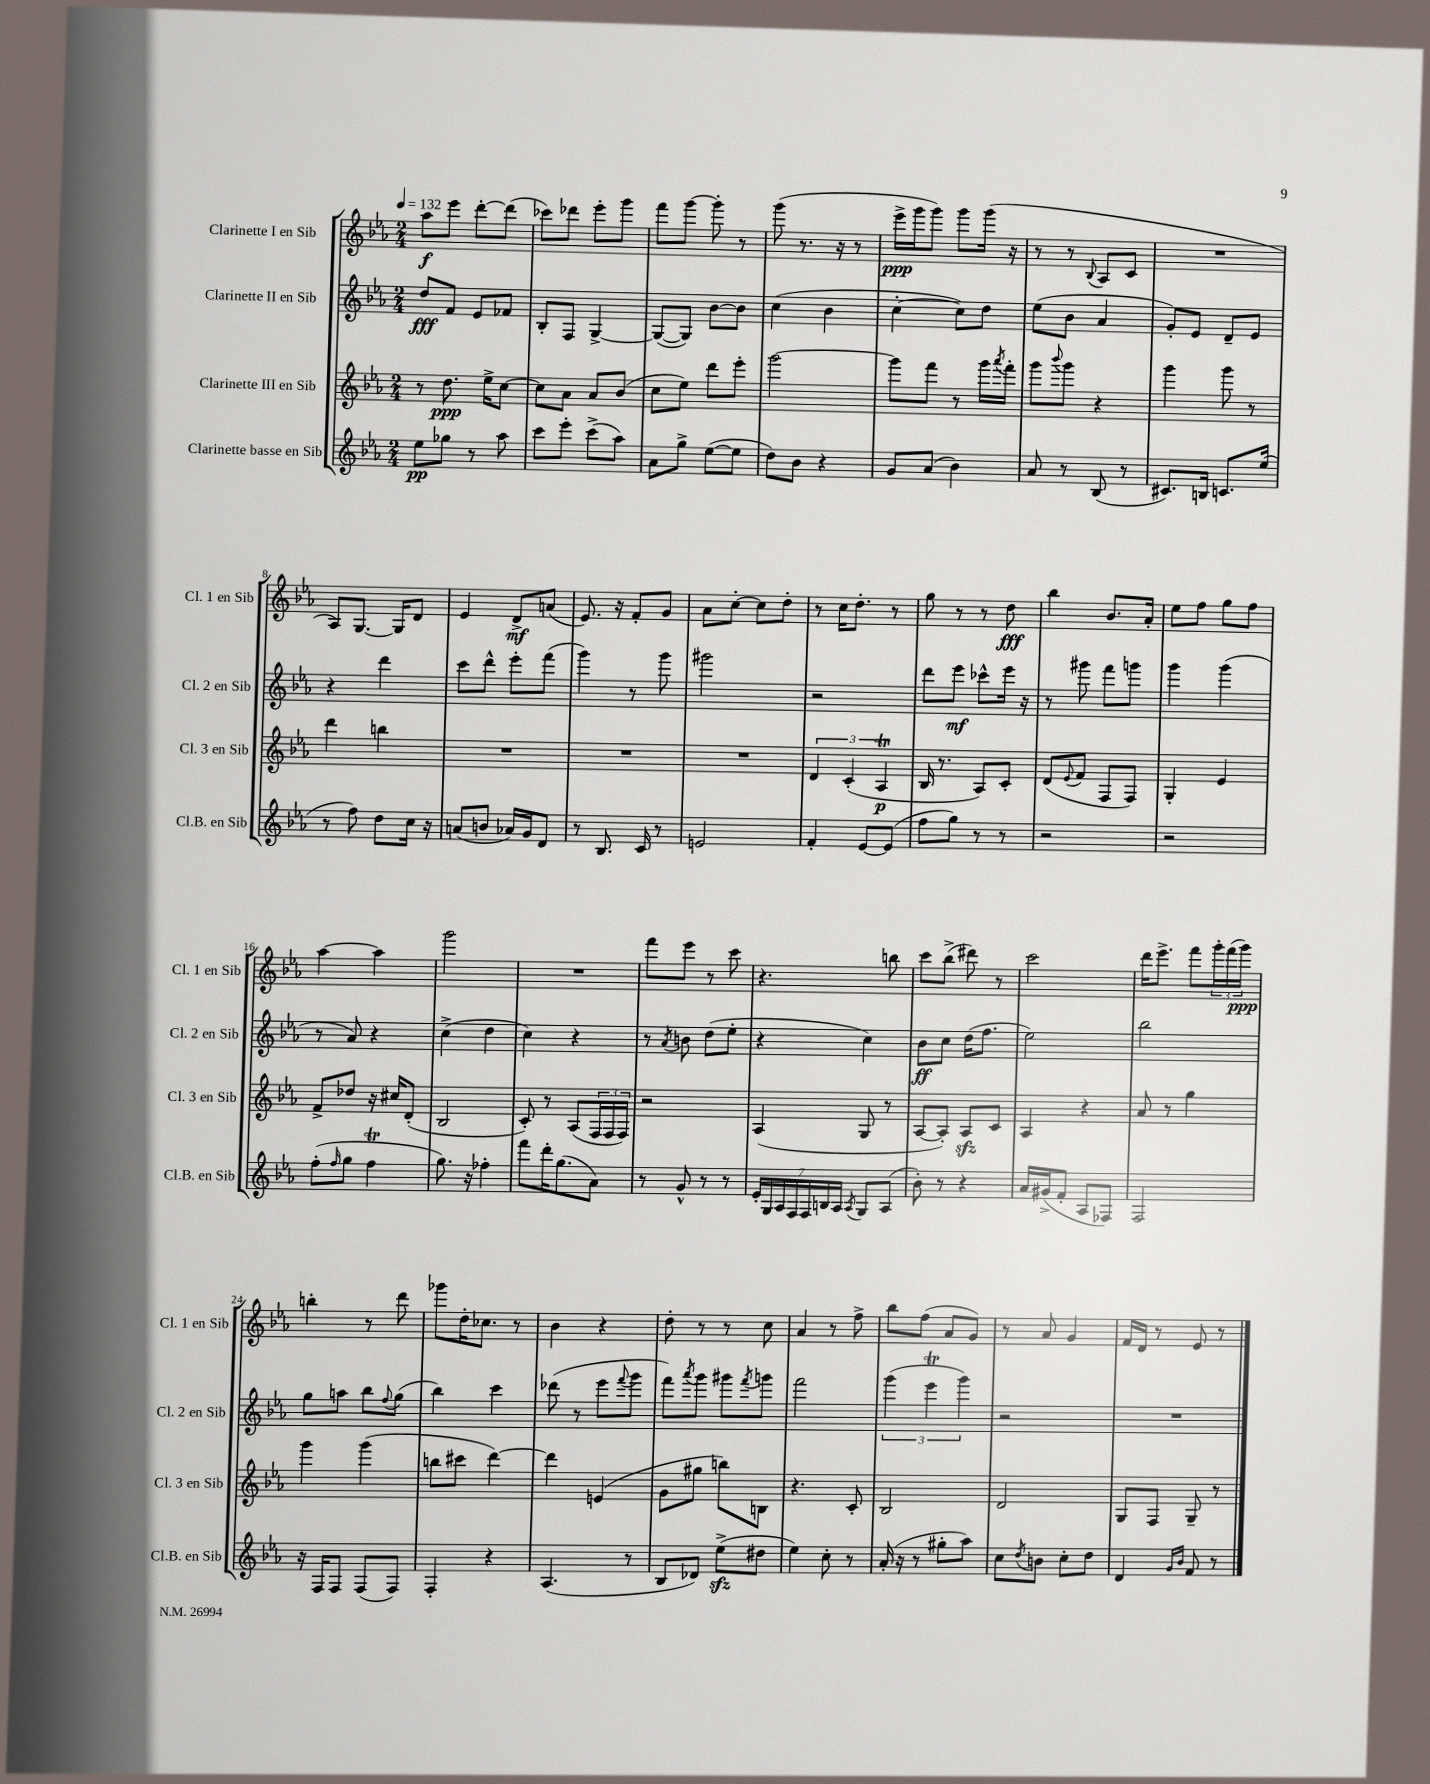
<<
\new StaffGroup <<
\new Staff = "s0" \with { instrumentName = "Clarinette I en Sib" shortInstrumentName = "Cl. 1 en Sib" } {
    \clef treble \key ees \major \numericTimeSignature \time 2/4 \tempo 4 = 132
    aes''8\f ees'''8 d'''8~-. d'''8( |
    ces'''8) des'''8 ees'''8-. g'''8 |
    f'''8 g'''8~ g'''8-. r8 |
    g'''8( r8. r16 r8 |
    ees'''16->\ppp g'''16 g'''8) g'''8 g'''16( r16 |
    r8 r8 \appoggiatura { bes8 } aes8 c'8 |
    R2 |
    aes8) g8.~ g16 d'8 |
    ees'4 d'8->\mf a'8( |
    ees'8.) r16 f'8-. g'8 |
    aes'8 c''8~-. c''8 d''8-. |
    r8 c''16 d''8.-. r8 |
    g''8 r8 r8 d''8\fff |
    bes''4 bes'8. aes'16-. |
    ees''8 f''8 g''8 f''8 |
    aes''4~ aes''4 |
    g'''2 |
    R2 |
    f'''8 ees'''8 r8 c'''8 |
    r4. b''8 |
    c'''8 bes''8->( dis'''8) r8 |
    c'''2 |
    d'''16 ees'''8.-> f'''8 \tuplet 3/2 { g'''16-. f'''16( g'''16\ppp) } |
    b''4-. r8 d'''8 |
    ges'''8 d''16-. ces''8. r8 |
    bes'4 r4 |
    d''8-. r8 r8 c''8 |
    aes'4 r8 f''8-> |
    bes''8 f''8( aes'8 g'8) |
    r8 aes'8 g'4 |
    f'16 d'16 r8 ees'8 r8 \bar "|." |
}
\new Staff = "s1" \with { instrumentName = "Clarinette II en Sib" shortInstrumentName = "Cl. 2 en Sib" } {
    \clef treble \key ees \major \numericTimeSignature \time 2/4
    d''8\fff f'8 ees'8 fes'8 |
    bes8-. f8 g4~-> |
    g8~( g8) bes'8~ bes'8 |
    c''4( bes'4 |
    c''4~-. c''8) d''8 |
    ees''8( bes'8 aes'4 |
    g'8-.) ees'8 d'8-- ees'8 |
    r4 d'''4 |
    c'''8 d'''8-^ ees'''8-. f'''8( |
    g'''4) r8 g'''8 |
    gis'''2 |
    r2 |
    d'''8 ees'''8\mf ces'''8-^ ees'''16 r16 |
    r8 gis'''8 f'''8 g'''8 |
    g'''4 g'''4( |
    r8 aes'8) r4 |
    c''4->( d''4 |
    c''4) r4 |
    r8 \acciaccatura { aes'8 } b'8 d''8( ees''8-. |
    r4 c''4) |
    bes'8\ff c''8 d''16( f''8. |
    ees''2) |
    bes''2 |
    g''8 a''8 bes''8 \appoggiatura { f''8 } g''8( |
    bes''4) c'''4 |
    des'''8( r8 ees'''8 \appoggiatura { f'''8 } g'''8 |
    f'''8) \acciaccatura { aes'''8 } g'''8 gis'''8 \acciaccatura { f'''8 } g'''8 |
    f'''2 |
    \tuplet 3/2 { g'''4( ees'''4\trill g'''4) } |
    r2 |
    R2 \bar "|." |
}
\new Staff = "s2" \with { instrumentName = "Clarinette III en Sib" shortInstrumentName = "Cl. 3 en Sib" } {
    \clef treble \key ees \major \numericTimeSignature \time 2/4
    r8 d''8.\ppp ees''16-> c''8~ |
    c''8 aes'8 aes'8 bes'8( |
    c''8 ees''8) d'''8 ees'''8-. |
    g'''2~ |
    g'''8 f'''8 r8 g'''16 \acciaccatura { aes'''8 } f'''16-. |
    g'''8 \appoggiatura { bes'''8 } g'''8 r4 |
    g'''4 g'''8 r8 |
    d'''4 b''4 |
    R2 |
    R2 |
    R2 |
    \tuplet 3/2 { d'4 c'4-.( aes4\trill\p } |
    bes16 r8. aes8) c'8-. |
    d'8( \appoggiatura { ees'8 } f'8 f8 f8) |
    g4-. ees'4 |
    f'8-> des''8 r16 cis''16 d'8-.( |
    bes2 |
    c'8-.) r8 aes8( \tuplet 3/2 { f16 f16 f16) } |
    r2 |
    aes4( g8 r8 |
    aes8~ aes8-.) aes8\sfz c'8 |
    aes4 r4 |
    aes'8 r8 g''4 |
    g'''4 g'''4( |
    b''8 cis'''8 d'''4~) |
    d'''4 e'4( |
    g'8 gis''8 b''8) b8 |
    r4. c'8-. |
    bes2 |
    d'2 |
    g8 f8 g8-- r8 \bar "|." |
}
\new Staff = "s3" \with { instrumentName = "Clarinette basse en Sib" shortInstrumentName = "Cl.B. en Sib" } {
    \clef treble \key ees \major \numericTimeSignature \time 2/4
    ees''8\pp ges''8 r8 aes''8 |
    c'''8 ees'''8-. c'''8->( aes''8) |
    aes'8 g''8-> ees''8~( ees''8 |
    d''8) bes'8 r4 |
    g'8 aes'8( bes'4) |
    aes'8 r8 bes8( r8 |
    cis'8.) b16 c'8. ees''16( |
    r8 f''8) d''8 c''16 r16 |
    a'8( b'8 aes'16) g'16 d'8 |
    r8 bes8. c'16 r8 |
    e'2 |
    f'4-. ees'8~ ees'8( |
    f''8 g''8) r8 r8 |
    r2 |
    r2 |
    f''8-.( \grace { f''16 } g''8 f''4\trill |
    g''8.) r16 fes''4-. |
    f'''8 d'''16-. g''8.( aes'8) |
    r8 g'8-^ r8 r8 |
    \tuplet 7/4 { ees'16-. g16 aes16 f16 f16 b16 aes16 } \acciaccatura { aes8 } g8 aes8( |
    bes'8-.) r8 r4 |
    aes'16 gis'16->( f'8-. aes8 fes8) |
    f2 |
    r16 f16 f8 f8( f8) |
    f4-. r4 |
    aes4.( r8 |
    bes8 des'8) ees''8->\sfz( dis''8 |
    ees''4) c''8-. r8 |
    aes'16-.( r16 r8 gis''8-. aes''8) |
    c''8 \acciaccatura { d''8 } b'8 c''8-. d''8 |
    d'4 \grace { g'16 bes'16 } f'8 r8 \bar "|." |
}
>>
>>
